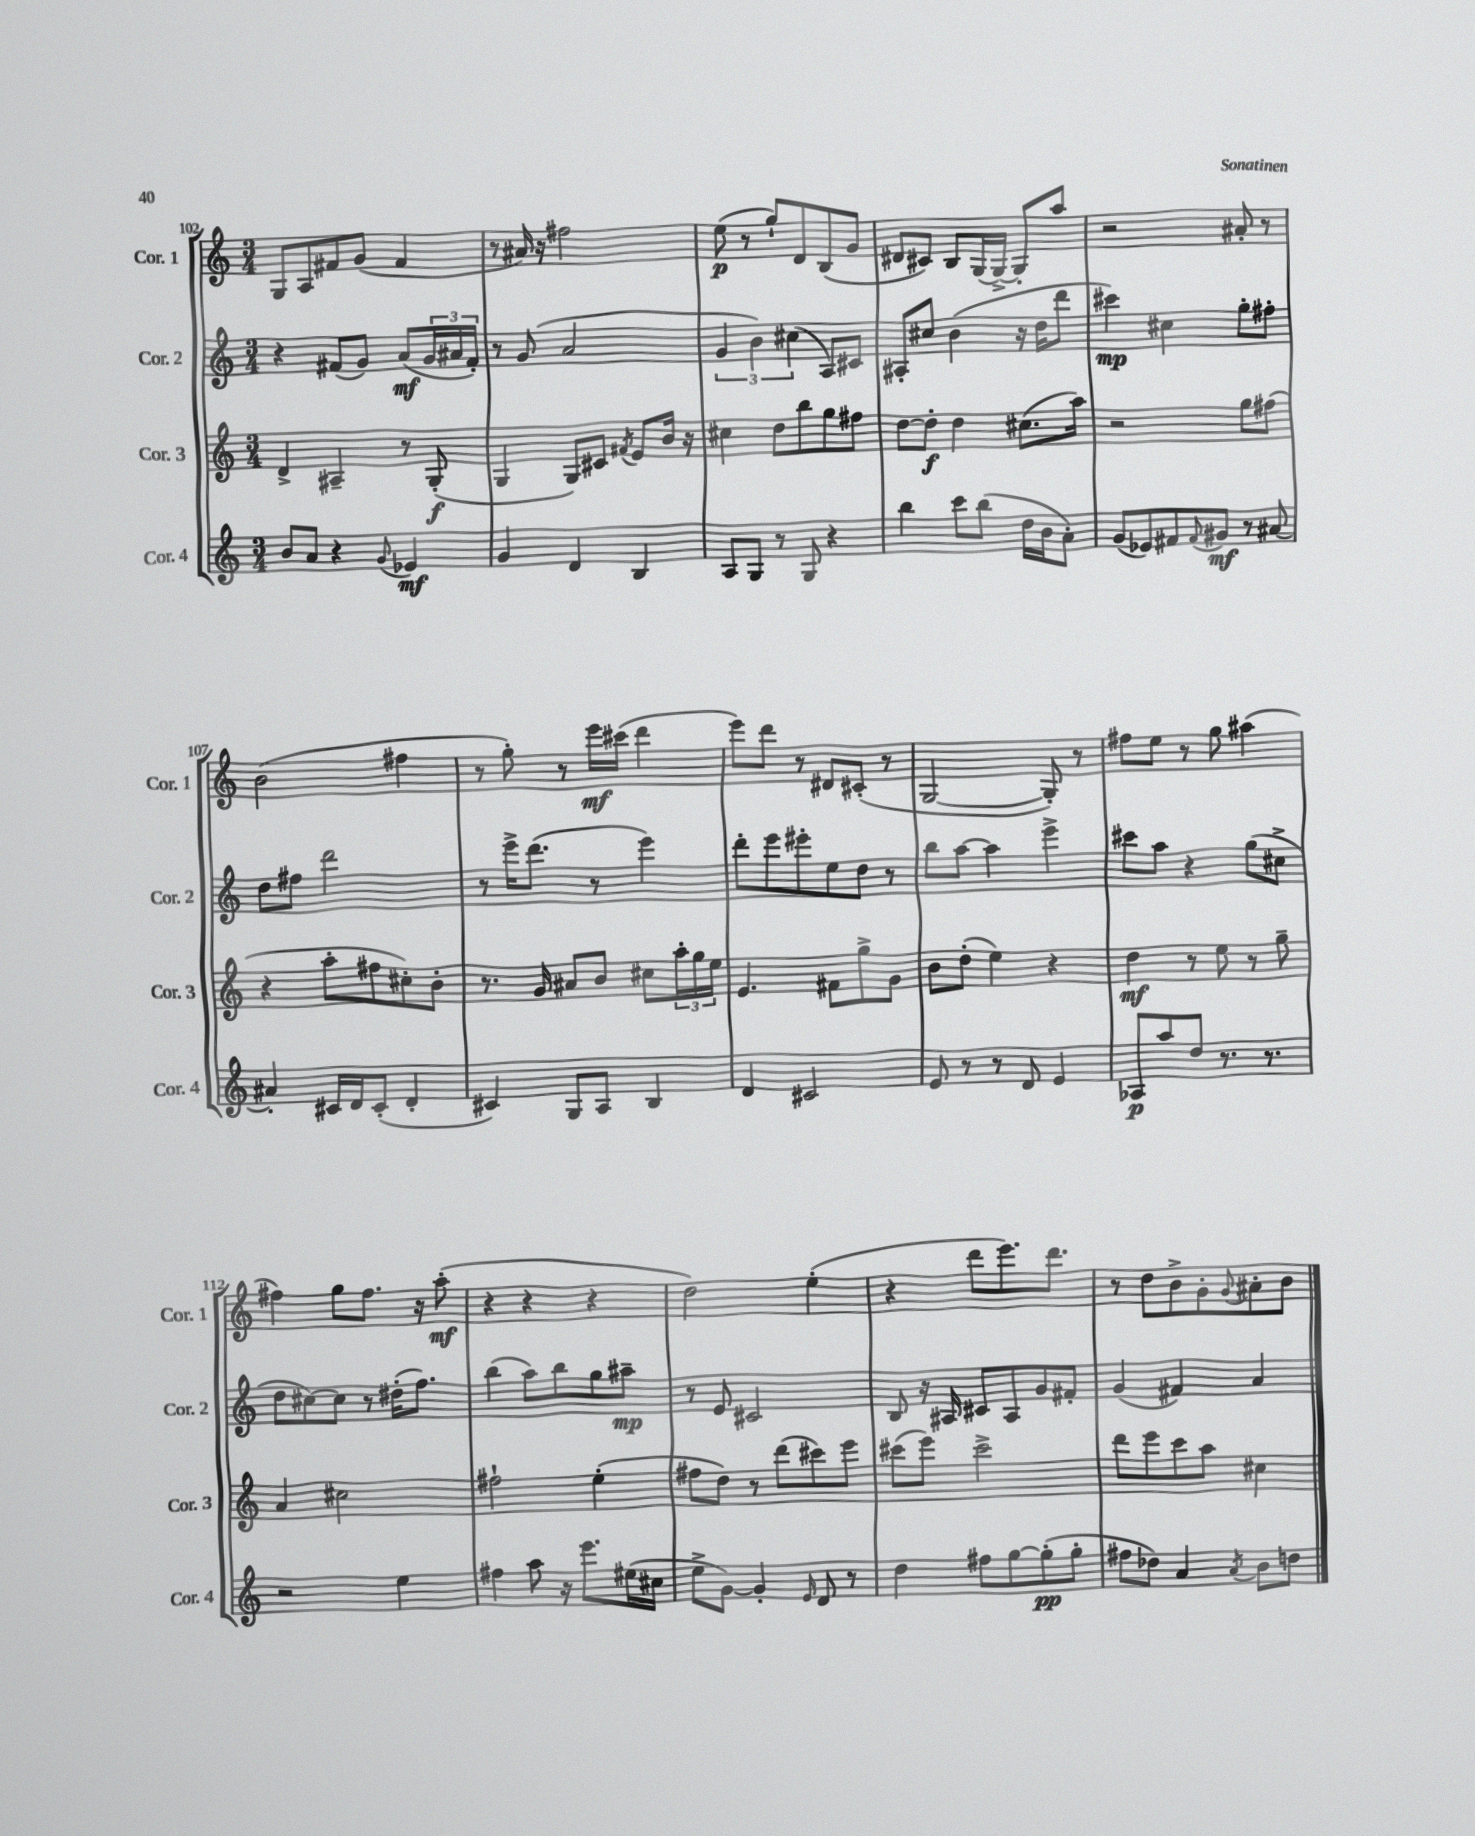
<<
\new StaffGroup <<
\new Staff = "s0" \with { instrumentName = "Cor. 1" shortInstrumentName = "Cor. 1" } {
    \clef treble \key c \major \numericTimeSignature \time 3/4
    g8 a8 fis'8 g'8( fis'4 |
    r8 ais'16) r16 fis''2 |
    e''8\p( r8 g''8-!) d'8 b8( g'8 |
    dis'8 cis'8) b8 g16( g16~->) g8-. a''8 |
    r2 ais'8-. r8 |
    b'2( fis''4 |
    r8 g''8-.) r8 e'''16\mf cis'''16( d'''4 |
    e'''8) d'''8 r8 dis'8 cis'8-.( r8 |
    g2~ g8-.) r8 |
    fis''8 e''8 r8 g''8 ais''4( |
    fis''4) g''8 fis''8. r16 a''8-.\mf( |
    r4 r4 r4 |
    d''2) e''4-.( |
    r4 d'''8 e'''8.) d'''8. |
    r8 d''8 b'8-> g'8-. \appoggiatura { g'8 } ais'8-. b'8 \bar "|." |
}
\new Staff = "s1" \with { instrumentName = "Cor. 2" shortInstrumentName = "Cor. 2" } {
    \clef treble \key c \major \numericTimeSignature \time 3/4
    r4 fis'8( g'8) a'8\mf( \tuplet 3/2 { g'16 ais'16 fis'16-.) } |
    r8 g'8( a'2 |
    \tuplet 3/2 { g'4 b'4) cis''4( } a8) cis'8 |
    ais8-. cis''8 b'4( r16 d''16 d'''8 |
    cis'''4\mp) cis''4 g''8-. fis''8-. |
    d''8 fis''8 d'''2 |
    r8 e'''16-> d'''8.( r8 e'''4) |
    d'''8-. e'''8 eis'''8-. e''8 d''8 r8 |
    b''8 a''8~ a''4 e'''4-> |
    cis'''8 a''8 r4 g''8( cis''8-> |
    d''8 cis''8~) cis''8 r8 dis''16-.( f''8.) |
    b''4( a''8) b''8 g''8 ais''8--\mp |
    r8 e'8 cis'2 |
    b8 r16 ais16 cis'8 ais8 g'8 fis'8-. |
    g'4( fis'4) a'4 \bar "|." |
}
\new Staff = "s2" \with { instrumentName = "Cor. 3" shortInstrumentName = "Cor. 3" } {
    \clef treble \key c \major \numericTimeSignature \time 3/4
    d'4-> ais4-- r8 g8-.\f( |
    g4 g8) cis'8 \acciaccatura { fis'8 } e'8 b'16 r16 |
    cis''4 d''8 b''8 g''8 fis''8 |
    d''8~ d''8-.\f d''4 cis''8.( a''16) |
    r2 g''8 fis''8( |
    r4 a''8-. fis''8 cis''8-.) b'8-. |
    r8. g'16 ais'8 b'8 cis''8 \tuplet 3/2 { a''16-. g''16 e''16 } |
    e'4. fis'8 g''8-> g'8 |
    b'8 d''8-.( e''4) r4 |
    d''4\mf r8 e''8 r8 g''8-- |
    a'4 cis''2 |
    fis''2-! e''4-.( |
    fis''8 d''8) r8 d'''8( cis'''8) e'''8 |
    cis'''8( e'''8) cis'''2-> |
    d'''8 e'''8 c'''8 a''8 cis''4 \bar "|." |
}
\new Staff = "s3" \with { instrumentName = "Cor. 4" shortInstrumentName = "Cor. 4" } {
    \clef treble \key c \major \numericTimeSignature \time 3/4
    b'8 a'8 r4 \appoggiatura { g'8 } ees'4\mf |
    g'4 d'4 b4 |
    a8 g8 r8 g8 r4 |
    b''4 c'''8 b''8( d''16 b'16 a'8-.) |
    g'8( ees'8) fis'8 \appoggiatura { fis'8 } gis'8\mf r8 ais'8~ |
    ais'4-. cis'16 d'16 cis'8-.( d'4-. |
    cis'4) g8 a8 b4 |
    d'4 cis'2 |
    e'8 r8 r8 d'8 e'4 |
    aes8\p a''8 d''8 r8. r8. |
    r2 e''4 |
    fis''4 a''8 r16 e'''8. eis''16( cis''16 |
    e''8-> g'8~) g'4-. \grace { e'16 } d'8 r8 |
    d''4 fis''8 g''8~ g''8-.\pp( g''8-. |
    fis''8 des''8) a'4 \acciaccatura { a'8 } b'8 d''8 \bar "|." |
}
>>
>>
\layout { \context { \Score currentBarNumber = #102 } }
